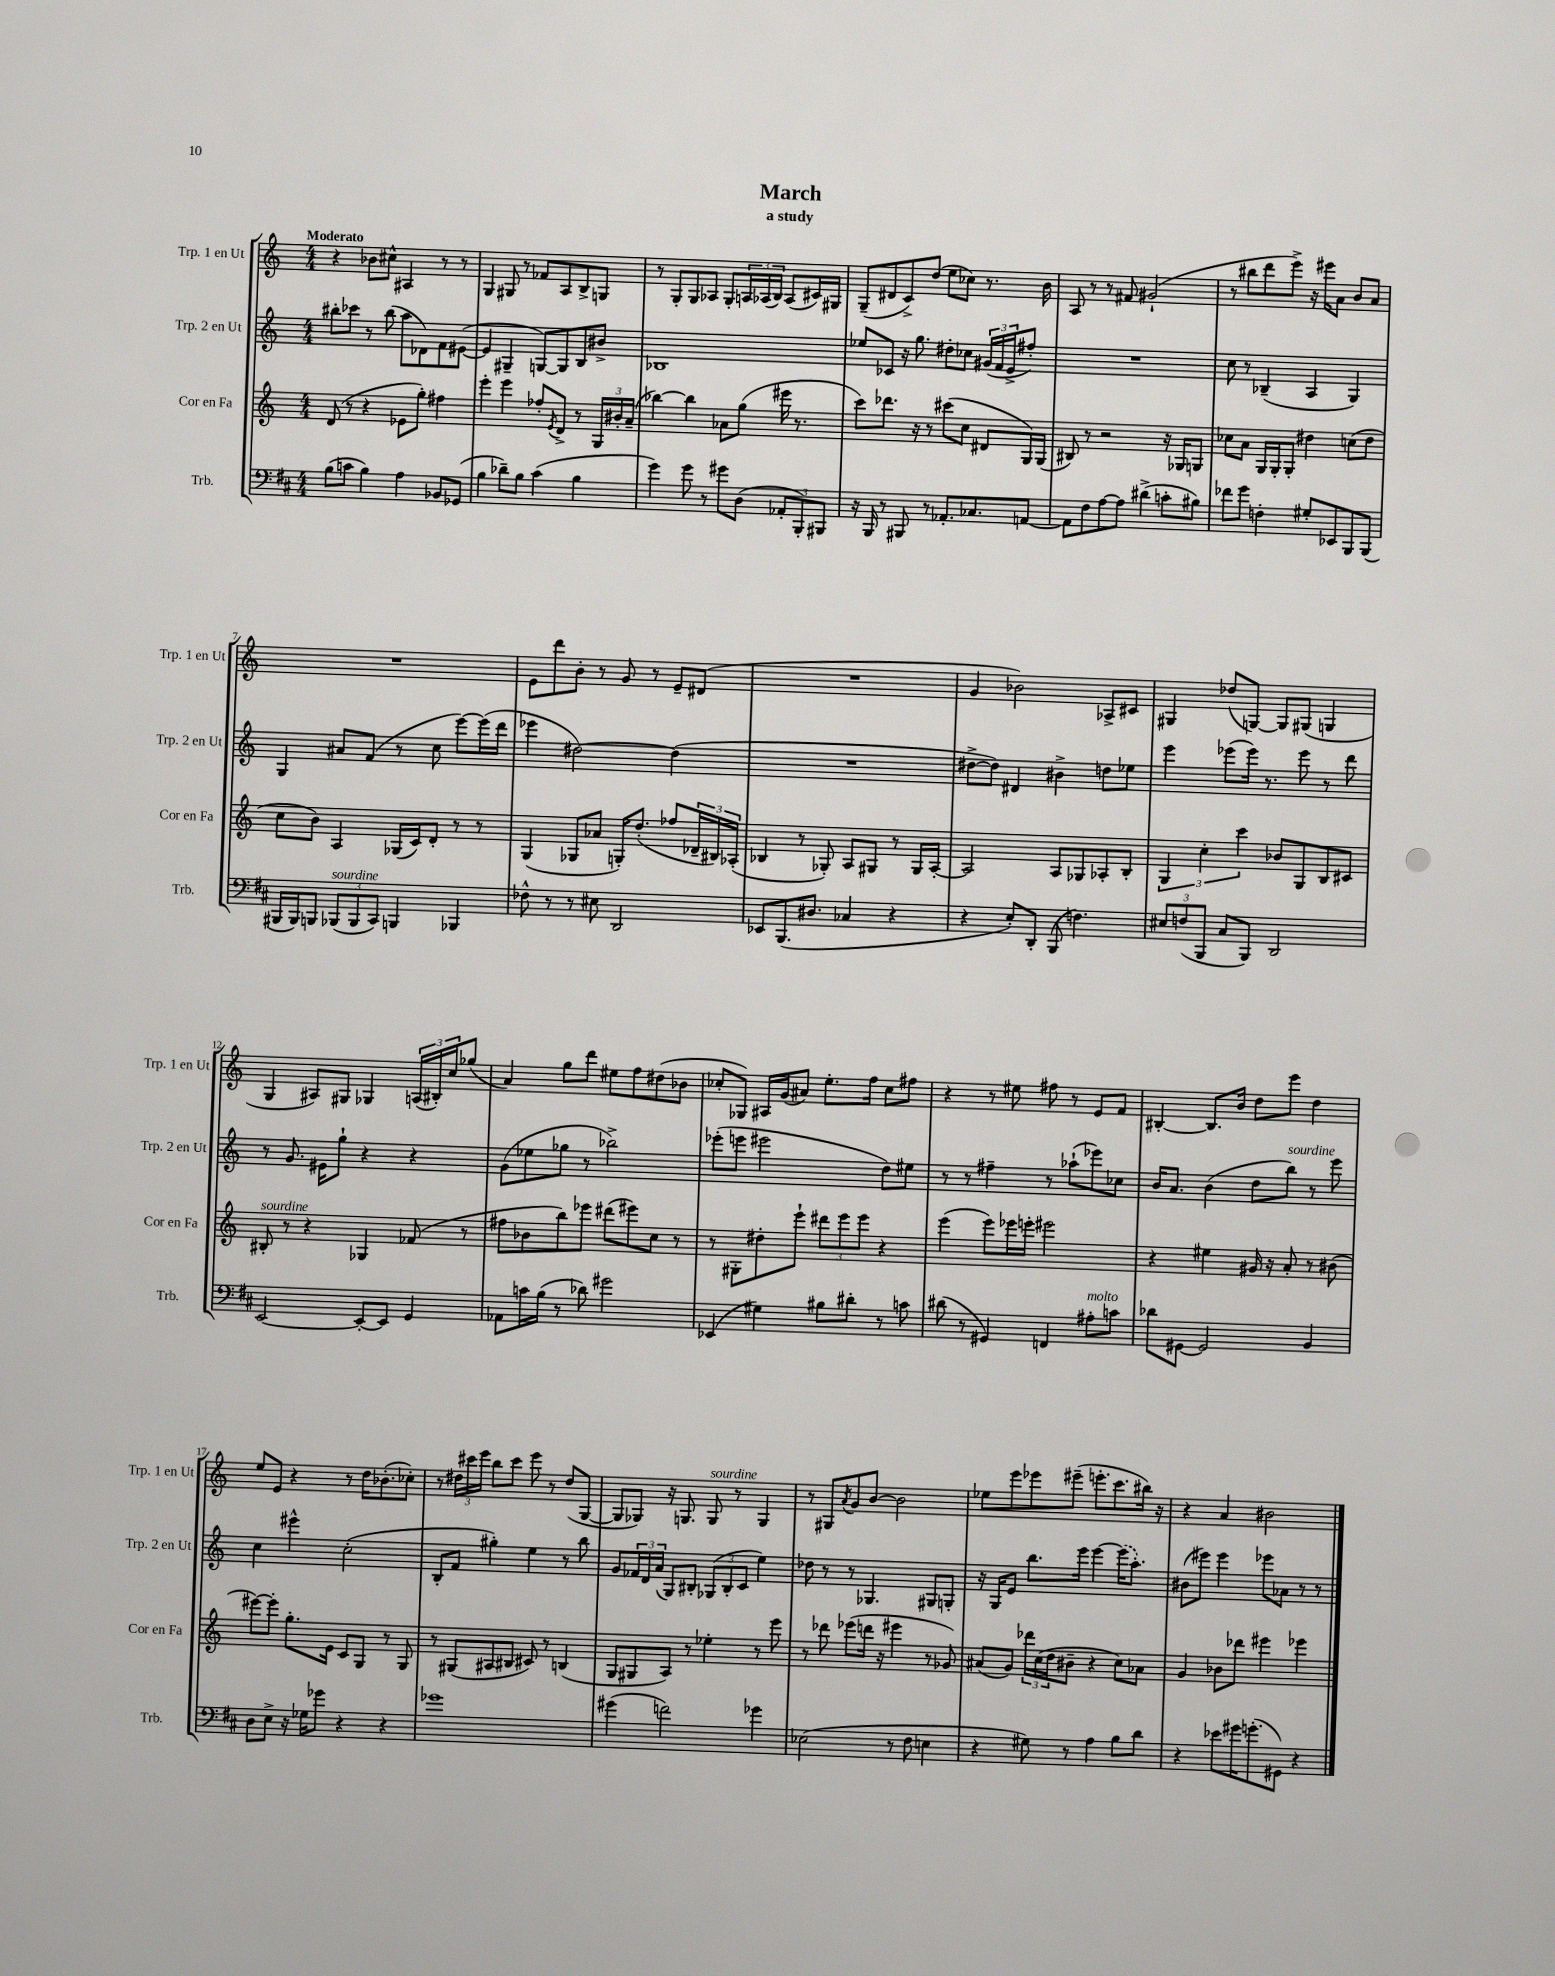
\header { title = "March" subtitle = "a study" }
<<
\new StaffGroup <<
\new Staff = "s0" \with { instrumentName = "Trp. 1 en Ut" shortInstrumentName = "Trp. 1 en Ut" } {
    \clef treble \key c \major \numericTimeSignature \time 4/4 \tempo "Moderato"
    r4 bes'8 cis''8-^ ais4 r8 r8 |
    g4 gis8 r8 fes'8 a8 b8-> g8 |
    r8 g8-. g8 aes8 g8-. \tuplet 3/2 { a16 aes16( b16) } aes8( cis'16) gis16 |
    g8--( dis'8 c'8->) d''8( e''8 ces''8) r8. b'16 |
    a8 r8 r8 fis'8 gis'2-!( |
    r8 bis''8 d'''8 e'''8->) r16 eis'''16 a'8 b'8 a'8 |
    R1 |
    e'8 d'''8 b'8-. r8 g'8 r8 e'8-- dis'8( |
    R1 |
    g'4 bes'2) aes8-> cis'8 |
    gis4 des''8( g8~) g8 gis8( g4 |
    g4 ais8) gis8 ges4 \tuplet 3/2 { a16( bis16-.) c''16 } ges''8( |
    a'4) g''8 d'''8 eis''8 f''8 dis''8( bes'8 |
    ces''8-. ges8) ais16 g'16( ais'8) e''8.-. f''16 ces''8 fis''8 |
    r4 r8 eis''8 fis''8 r8 e'8 f'8 |
    bis4~-. bis8. b'16 d''8 e'''8 d''4 |
    e''8 e'8 r4 r8 d''16 bes'8.-.( ces''8-.) |
    r8 \tuplet 3/2 { dis''16 cis'''16 e'''16 } b''8 cis'''8 e'''8 r8 dis''8( g8~ |
    g8 ges8) r16 g8. g8^\markup { \italic "sourdine" } r8 g4 |
    r8 gis8 \acciaccatura { a'8 } g'8 b'8~ b'2 |
    ees''8 e'''8 ees'''8 eis'''8--( e'''8.-. c'''8. bis''16) r16 |
    r4 a'4 bis'2 \bar "|." |
}
\new Staff = "s1" \with { instrumentName = "Trp. 2 en Ut" shortInstrumentName = "Trp. 2 en Ut" } {
    \clef treble \key c \major \numericTimeSignature \time 4/4
    bis''8-. ces'''8 r8 bis''8( a''8 des'8) f'8 eis'8~( |
    eis'4 gis4-- g8~) g8 b8 bis'8-> |
    bes1 |
    ees''8 ces'8 r16 g''8. dis''8-. ces''8 \tuplet 3/2 { gis'16( f'16 e'16-> } fis''8-.) |
    R1 |
    c''8 r8 bes4--( a4 g4) |
    g4 ais'8 f'8( r8 c''8 e'''8~) e'''16( d'''16 |
    ees'''4 dis''2~) dis''4( |
    R1 |
    dis''8~-> dis''8) dis'4 bis'4-> d''8 ees''8 |
    e'''4 ees'''8( ees'''16) r8. ees'''8 r8 d'''8 |
    r8 g'8. eis'16 g''8-! r4 r4 |
    g'8( ees''8 ges''8 r8 bes''2->) |
    ees'''8-.( e'''8 eis'''2 d''8) eis''8 |
    r8 r8 fis''4-- r8 aes''8-!( ees'''8) ces''8 |
    b'16 a'8. b'4( d''8 b''8^\markup { \italic "sourdine" }) r8 e'''8 |
    c''4 eis'''4-^ c''2-.( |
    b8-. f'8 gis''4-.) e''4 r8 b''8 |
    g'8 \tuplet 3/2 { fes'16 d'16 a'16( } g8) bis8-. \tuplet 3/2 { ges8( bis8-. c'8 } e''4) |
    des''8 r8 r8 ges4. gis8 g8-. |
    r16 g16 e'8 b''8. e'''16 e'''4~ \once \slurDashed e'''16( a''8.-.) |
    bis'8( eis'''8) eis'''4 ees'''8 aes'8 r8 r8 \bar "|." |
}
\new Staff = "s2" \with { instrumentName = "Cor en Fa" shortInstrumentName = "Cor en Fa" } {
    \clef treble \key c \major \numericTimeSignature \time 4/4
    d'8( r8 r4 ees'8 g''8-.) fis''4 |
    e'''4-. e'''4 fes''8-. \acciaccatura { e'8 } d'8-> r8 \tuplet 3/2 { g16 bis'16-. a'16--( } |
    bes''4~) bes''4 aes'8 g''8( eis'''16 r8. |
    c'''8) des'''8. r16 r8 cis'''8( c''8 dis'8 g16) g16( |
    bis8) r8 r2 r16 ges16 g8 |
    ces''8 a'8 g16 g16-. g8-. dis''4 c''8( dis''8 |
    c''8 b'8) a4 ges16( c'16) d'8-. r8 r8 |
    g4( ges8 aes'8 g16-.) d''8.-.( fes''8 \tuplet 3/2 { des'16-- bis16) aes16-.( } |
    bes4 r8 ges8-.) a8 gis8 r8 gis16 a16~-. |
    a2 a8 ges8 aes8-. b8-. |
    \tuplet 3/2 { g4 c''4-. c'''4 } bes'8 g8 b8 cis'8 |
    bis8-.^\markup { \italic "sourdine" } r8 r4 ges4 fes'8( r8 |
    fis''8 bes'8 b''8) ees'''8 dis'''8( eis'''8) c''8 r8 |
    r8 gis8-. dis''8-. e'''8-! \tuplet 3/2 { dis'''8 e'''8 e'''8 } r4 |
    e'''4( e'''8) ees'''16 e'''16-. eis'''2 |
    r4 eis''4 gis'16 r16 a'8-. r8 bis'8( |
    eis'''8~) eis'''8-. g''8.-. e'16 c'8 g8 r8 g8 |
    r8 gis8( ais8 bis8 cis'8) r8 b4( |
    g8 gis8 a8) r8 ees''4-. r8 e'''8 |
    r8 des'''8 ees'''8( d'''16 r16 eis'''4 r8 ges'8) |
    ais'8( g'8) \tuplet 3/2 { des'''16 c''16( d''16 } bis'8-- r4 c''8) aes'8 |
    g'4 bes'8 des'''8 eis'''4 ees'''4 \bar "|." |
}
\new Staff = "s3" \with { instrumentName = "Trb." shortInstrumentName = "Trb." } {
    \clef bass \key d \major \numericTimeSignature \time 4/4
    b8( c'8 b4) a4 bes,8 ges,8( |
    b4 des'8--) b8 cis'4( b4 |
    g'4) g'8 r8 gis'8 d8( \tuplet 3/2 { aes,8-. b,,8-.) bis,,8 } |
    r16 b,,16 r8 bis,,8 r8 aes,8.-. ces8. a,8~ |
    a,8 fis8 a8~ a8 dis'4->( c'8-. bis8) |
    fes'8 g'8 f4-. gis8-. ees,8 b,,8 b,,8( |
    bis,,16 bis,,16) b,,8 \tuplet 3/2 { bes,,8^\markup { \italic "sourdine" }( bes,,8 cis,8) } b,,4 bes,,4 |
    fes8-^ r8 r8 eis8 d,2 |
    ees,8 b,,8.( dis8. ces4 r4 |
    r4 e8-.) d,8-. b,,8( f4.) |
    \tuplet 3/2 { eis8 f8( b,,8 } cis8 b,,8) d,2 |
    e,2~ e,8~-. e,8 g,4 |
    aes,8 c'16 b16( r8 des'8) gis'2 |
    ees,4( gis4) bis8 dis'8-. r8 c'8 |
    dis'8( r8 gis,4) f,4 ais8-.^\markup { \italic "molto" } c'8 |
    des'8 gis,8~ gis,2 b,4 |
    d8 e8-> r16 ges16 ges'8 r4 r4 |
    ges'1 |
    gis'4( f'2) ges'4 |
    ees2( r8 fis8 e4 |
    r4 gis8) r8 a4 b8 d'8 |
    r4 ees'8 gis'16 g'8.-.( gis,8) r4 \bar "|." |
}
>>
>>
